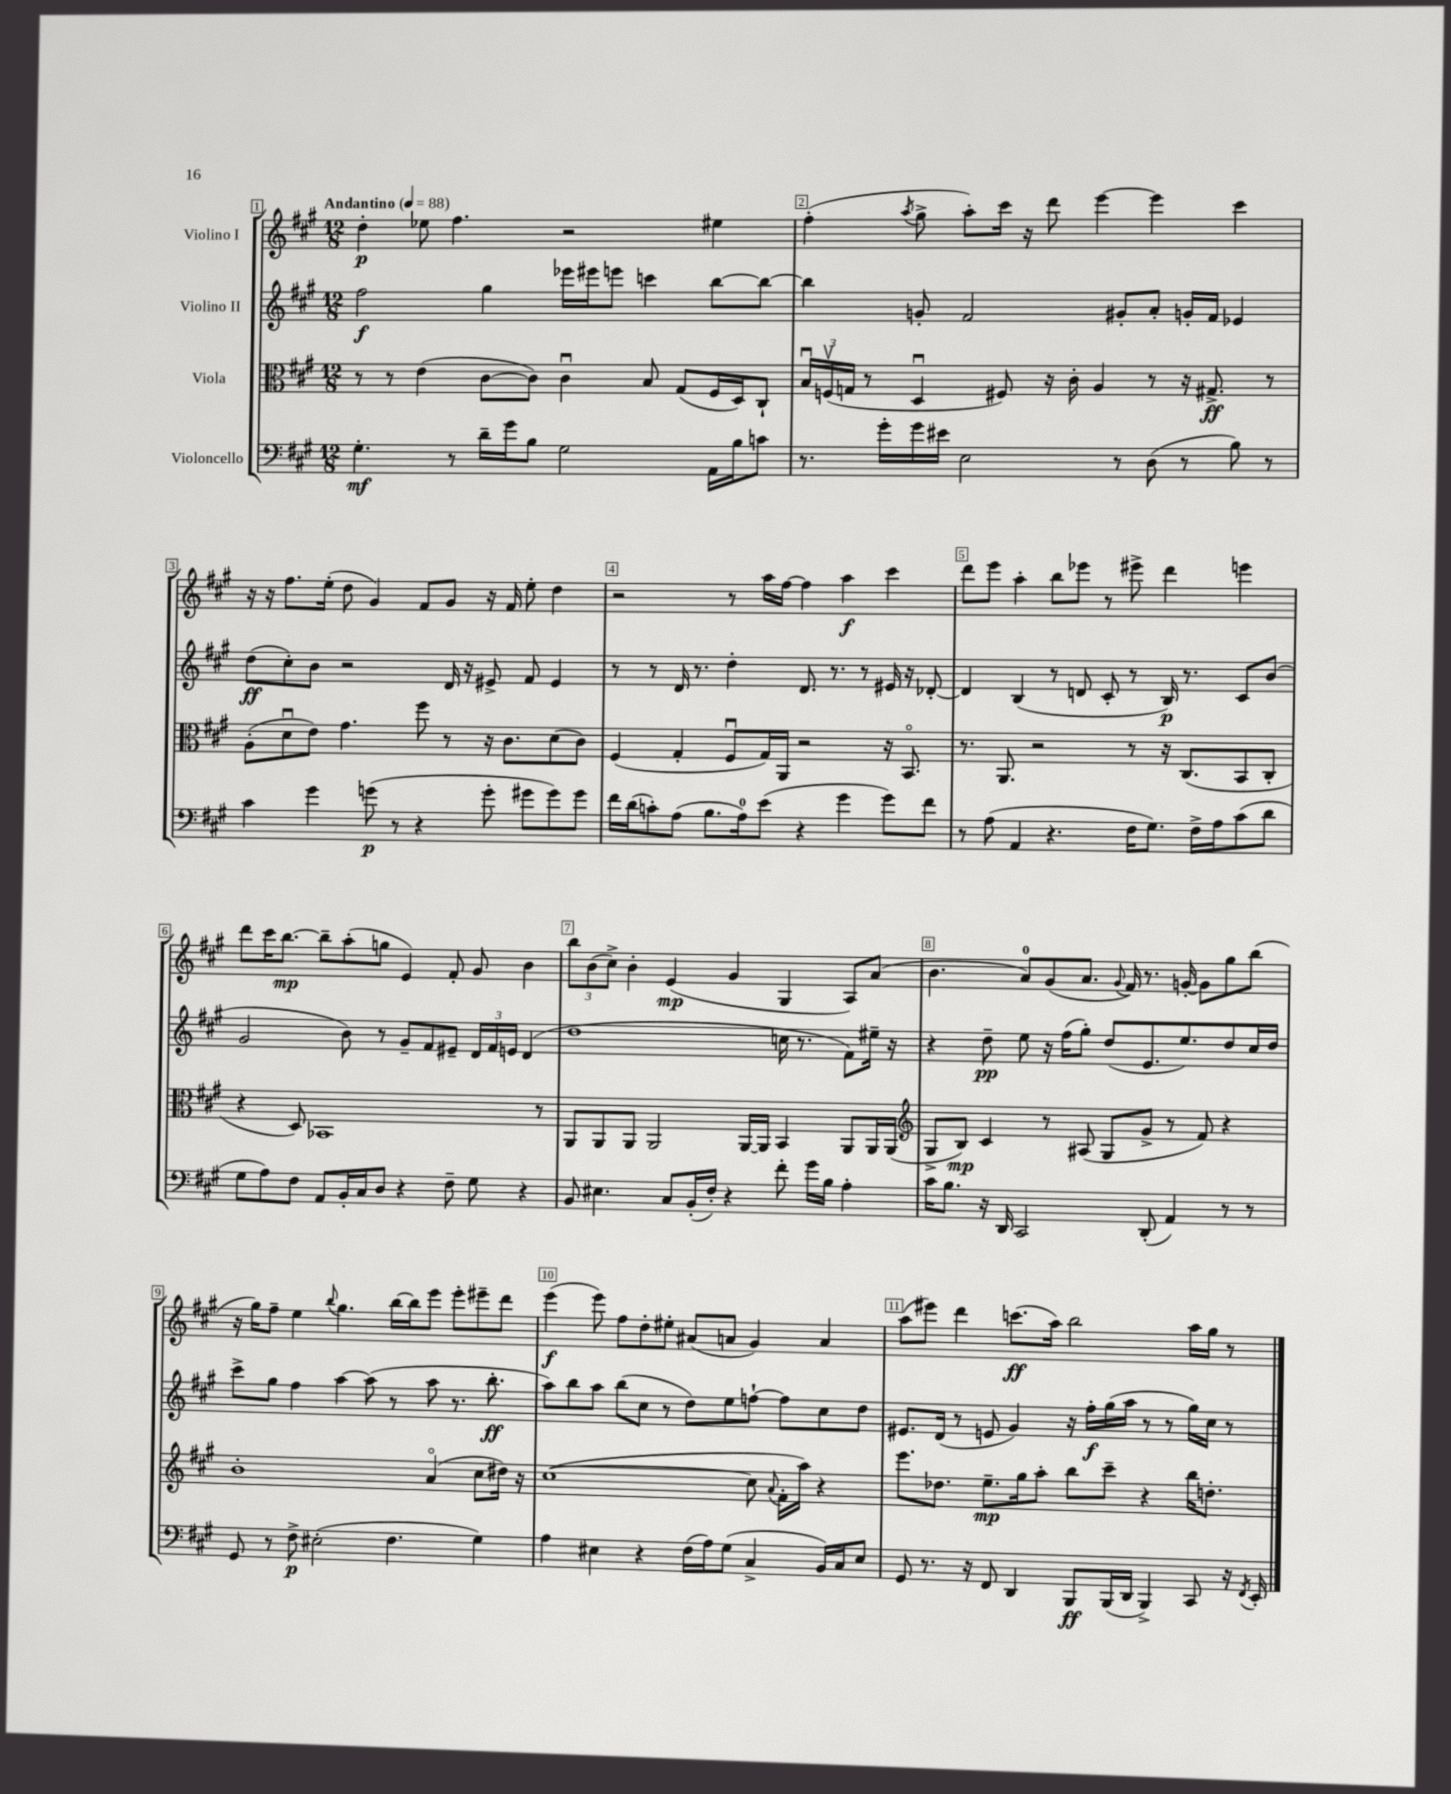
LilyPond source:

<<
\new StaffGroup <<
\new Staff = "s0" \with { instrumentName = "Violino I" } {
    \clef treble \key a \major \numericTimeSignature \time 12/8 \tempo "Andantino" 4 = 88
    d''4-.\p ees''8 fis''4. r2 eis''4 |
    fis''4-.( \acciaccatura { a''8 } gis''8-> a''8-.) cis'''16 r16 d'''8 e'''4~ e'''4 cis'''4 |
    r16 r16 fis''8. e''16-.( d''8 gis'4) fis'8 gis'8 r16 fis'16 e''8-. d''4 |
    r2 r8 a''16 fis''16~ fis''4 a''4\f cis'''4 |
    d'''8 e'''8 a''4-. b''8 ees'''8 r8 eis'''8-> d'''4 e'''4 |
    d'''8 cis'''16 b''8.~\mp b''8-- a''8-.( g''8 e'4) fis'8-. gis'8 b'4 |
    \tuplet 3/2 { b''8 b'8( cis''8->) } b'4-. e'4\mp( gis'4 gis4 a8) a'8( |
    b'4. a'8-0) gis'8( a'8. \appoggiatura { gis'8 } fis'16) r8. g'16~-. g'8 gis''8 b''8( |
    r16 gis''16) fis''8-- e''4 \appoggiatura { b''8 } gis''4. b''16~ b''16 e'''8 e'''8-. eis'''8-- d'''8 |
    e'''4\f( e'''8) fis''8 d''8-. eis''8-. ais'8( a'8 gis'4) a'4 |
    a''8( eis'''8) d'''4 c'''8.\ff( a''16) b''2 a''16 gis''16 r8 \bar "|." |
}
\new Staff = "s1" \with { instrumentName = "Violino II" } {
    \clef treble \key a \major \numericTimeSignature \time 12/8
    fis''2\f gis''4 ees'''16 eis'''16 e'''8 c'''4 b''8~ b''8~ |
    b''4 g'8-. fis'2 gis'8-. a'8-. g'16-. fis'16 ees'4 |
    d''8\ff( cis''8-.) b'8 r2 d'16 r16 eis'8-> fis'8 eis'4 |
    r8 r8 d'16 r8. d''4-. d'8. r8. r8 eis'16 r16 des'8~-. |
    des'4 b4( r8 d'8 cis'8-. r8 b16\p) r8. cis'8 b'8( |
    gis'2 b'8) r8 gis'8-- fis'8 eis'8-- \tuplet 3/2 { d'16 fis'16 e'16 } d'4( |
    d''1 c''16 r8. fis'8) eis''16-- r16 |
    r4 d''8--\pp e''8 r16 fis''16( gis''8-.) d''8( e'8. e''8.) d''8 cis''16 d''16 |
    cis'''8-> gis''8 fis''4 a''4~ a''8( r8 a''8 r8. b''8.-.\ff |
    a''8) b''8 a''8 b''8( cis''8 r8 d''8) e''8 f''8~-! f''8 cis''8 d''8 |
    eis'8. d'16( r8 e'8 gis'4) r16 fis''16-.\f gis''16( a''16 r8 r8 gis''16) cis''16 r8 \bar "|." |
}
\new Staff = "s2" \with { instrumentName = "Viola" } {
    \clef alto \key a \major \numericTimeSignature \time 12/8
    r8 r8 e'4( cis'8~ cis'8) cis'4\downbow b8 gis8( fis16 d16) cis8-! |
    \tuplet 3/2 { b16\downbow f16\upbow( g16 } r8 d4\downbow fis8) r16 cis'16-. a4 r8 r16 gis8.->\ff r8 |
    a8-.( d'8\downbow e'8) gis'4. fis''8 r8 r16 cis'8. d'8( cis'8) |
    fis4( gis4-. fis8\downbow gis16) a,16 r2 r16 b,8.\flageolet |
    r8. a,8. r2 r8 r16 cis8.( b,8 cis8-. |
    r4 d8) bes,1 r8 |
    a,8 a,8 a,8 a,2 a,16~ a,16 b,4 a,8 a,16 a,16( |
    \clef treble gis8-> b8\mp) cis'4 r8 ais8( gis8 gis'8-> r8 fis'8) r4 |
    b'1-. a'4\flageolet( cis''8 dis''16) r16 |
    cis''1~( cis''8 \appoggiatura { a'8 } fis'16-. a''16) r4 |
    e'''8. des''8. e''8.--\mp gis''16 a''8-. b''8 cis'''8-- r4 b''16 d''8.-. \bar "|." |
}
\new Staff = "s3" \with { instrumentName = "Violoncello" } {
    \clef bass \key a \major \numericTimeSignature \time 12/8
    gis4.-.\mf r8 d'16-- gis'16 b8 gis2 a,16 b16 c'8 |
    r8. gis'16-. gis'16 eis'16 e2 r8 d8( r8 b8) r8 |
    cis'4 gis'4 g'8\p( r8 r4 g'8-. gis'8 gis'8) gis'8 |
    fis'16 d'16( c'8-.) a8( b8. a16-0) e'8( r4 gis'4 gis'8) fis'8 |
    r8 a8( a,4 r4. fis16 gis8.) fis16-> a16 cis'8( d'8 |
    gis8 a8) fis8 a,8 b,16-. cis16 d8 r4 fis8-- gis8 r4 |
    b,8 eis4. cis8 b,16-.( fis16-.) r4 fis'8-. gis'16 b16 a4-. |
    cis'16 b8. r16 d,16 cis,2 d,8-.( a,4) r8 r8 |
    gis,8 r8 fis8->\p eis2-.( fis4. gis4) |
    a4 eis4 r4 fis16( a16) gis8( cis4-> b,16) cis16 eis8 |
    gis,8 r8. r16 fis,8 d,4 b,,8\ff b,,16( d,16 b,,4->) cis,8 r16 \acciaccatura { fis,8 } e,16-. \bar "|." |
}
>>
>>
\layout { \context { \Score \override BarNumber.break-visibility = ##(#f #t #t) barNumberVisibility = #all-bar-numbers-visible \override BarNumber.stencil = #(make-stencil-boxer 0.1 0.3 ly:text-interface::print) } }
